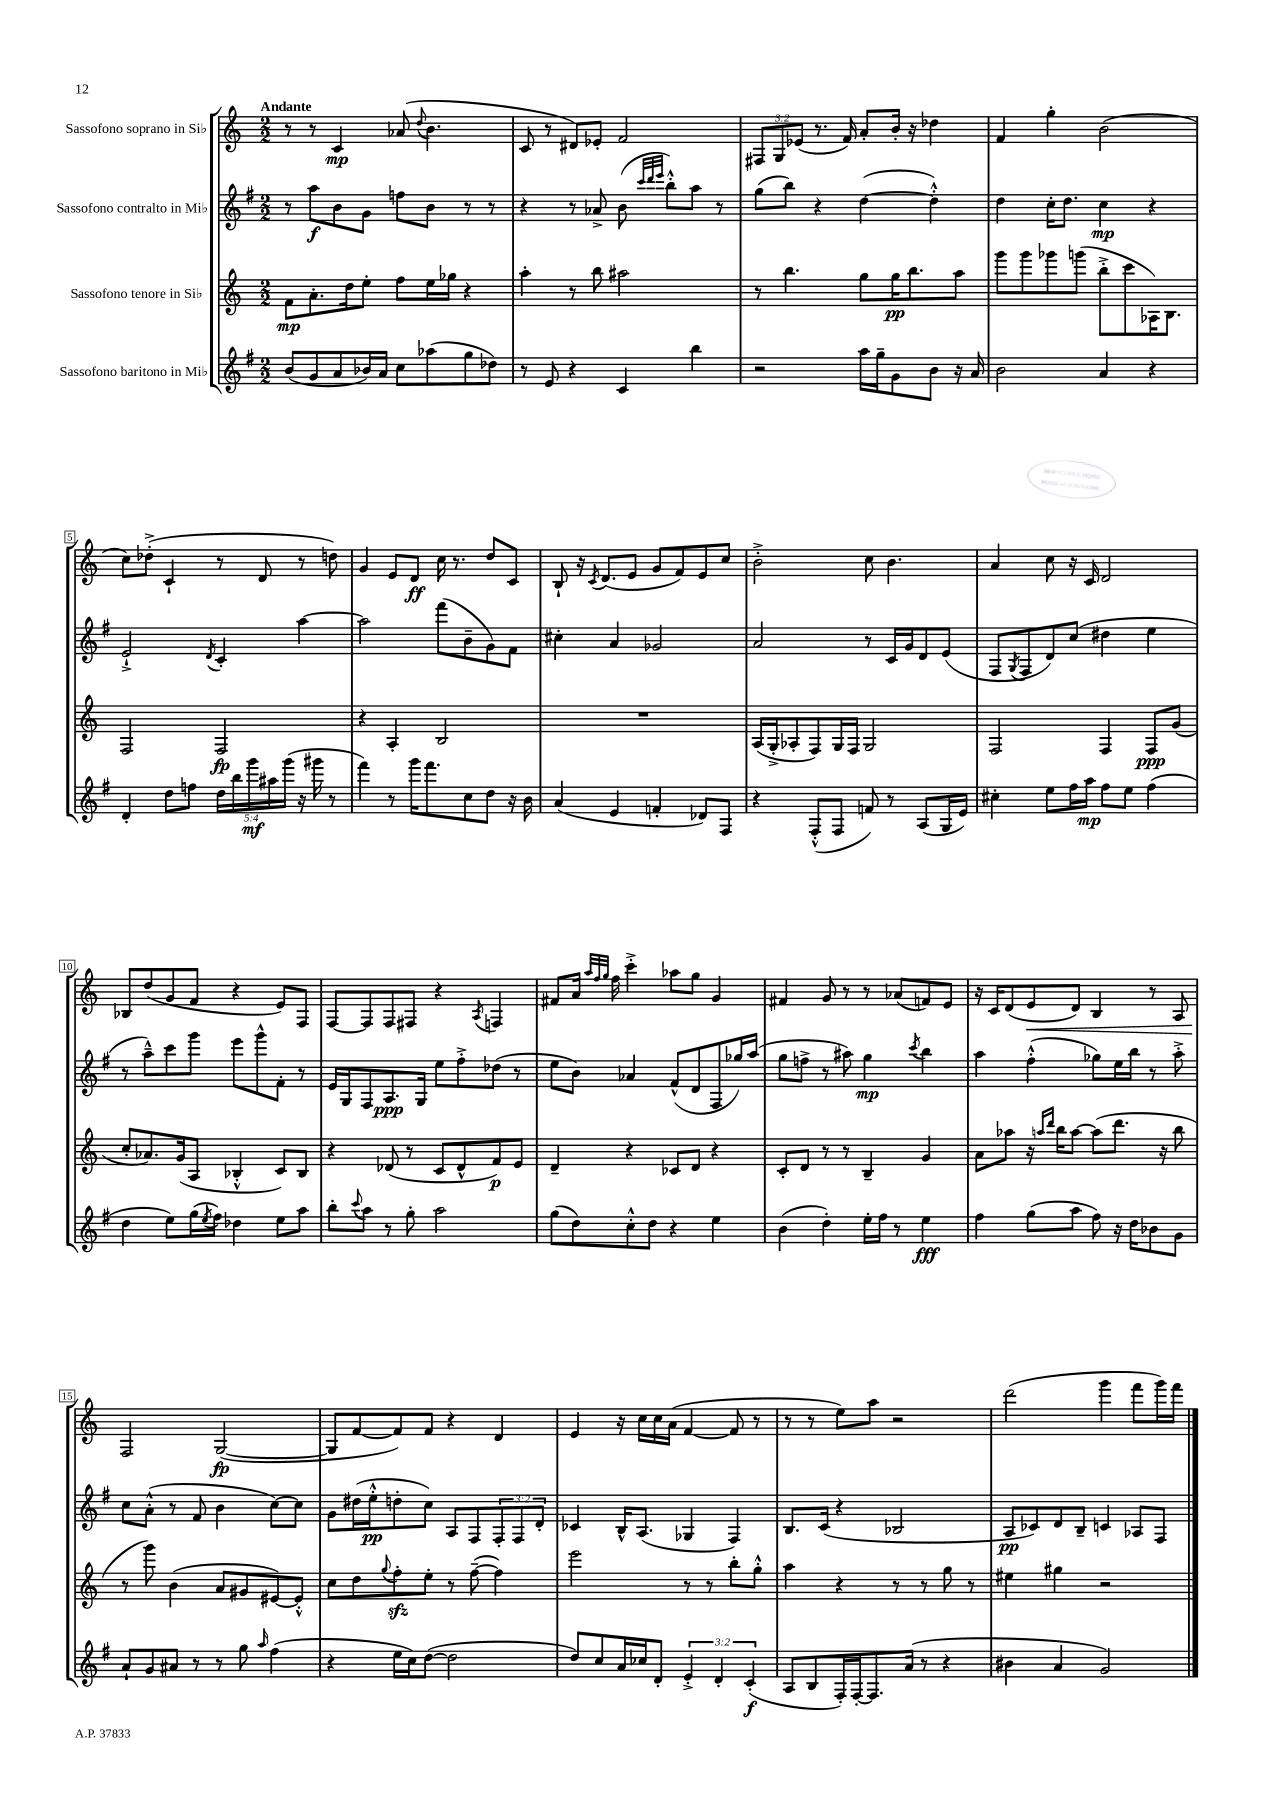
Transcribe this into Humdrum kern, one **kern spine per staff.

**kern	**kern	**kern	**kern
*staff4	*staff3	*staff2	*staff1
*clefG2	*clefG2	*clefG2	*clefG2
*k[f#]	*k[]	*k[f#]	*k[]
*M2/2	*M2/2	*M2/2	*M2/2
(8b/L	8f\L	8r	8r
8g/	8.a'\	8aa\L	8r
8a/	.	8b\	4c/
.	16dd\k	.	.
16b-/L)	8ee'\J	8g\J	.
16a/JJ	.	.	.
8cc\L	8ff\L	8ff\L	(8a-/
.	.	.	8qqdd/
(8aa-\	16ee\L	8b\J	4.b\
.	16gg-\JJ	.	.
8gg\	4r	8r	.
8dd-\J)	.	8r	.
=	=	=	=
8r	4aa'\	4r	8c/
8e/	.	.	8r
4r	8r	8r	8d#/L)
.	8bb\	8a-^/	8e-'/J
4c/	2aa#\	(8b\	2f/
.	.	32qqccc/LLL	.
.	.	32qqddd/	.
.	.	32qqeee/JJJ	.
.	.	8bb'^^\L)	.
4bb\	.	8aa\J	.
.	.	8r	.
=	=	=	=
2r	8r	(8gg\L	12F#/L
.	.	.	12G/
.	4.bb\	8bb\J)	.
.	.	.	(12e-/J
.	.	4r	8.r
.	.	.	16f/)
16aa\LL	8gg\L	([4dd\	8a'/L
16gg~\J	.	.	.
8g\	16gg\K	.	16b'/Jk
.	8.bb\	.	16r
8b\J	.	4dd'^^\])	4dd-\
16r	8aa\J	.	.
16a/	.	.	.
=	=	=	=
2b\	8ggg\L	4dd\	4f/
.	8ggg\	.	.
.	8ggg-\	16cc'\LK	4gg'\
.	.	8.dd\J	.
.	(8ggg\J	.	.
4a/	8bb'^\L	4cc\	(2b\
.	8ccc\	.	.
4r	16A-\K)	4r	.
.	8.B\J	.	.
=	=	=	=
4d'/	2F/	2e`^/	8cc\L)
.	.	.	(8dd-'^\J
8dd\L	.	.	4c`/
8ff\J	.	.	.
.	.	8qd/	.
20dd\LL	2F/	4c'/	8r
20bb\	.	.	.
20ggg\	.	.	.
.	.	.	8d/
20aa#\	.	.	.
(20ggg\JJ	.	.	.
16r	.	[4aa\	8r
16ggg#\	.	.	.
8r	.	.	8dd\)
=	=	=	=
4fff#\)	4r	2aa\]	4g/
8r	4A'/	.	8e/L
16ggg\LK	.	.	8d/J
8.fff#\	.	.	.
.	2B/	(8fff#\L	16cc\
.	.	.	8.r
8cc\	.	8b~\	.
8dd\J	.	8g\)	8dd/L
16r	.	8f#\J	8c/J
16b\	.	.	.
=	=	=	=
(4a/	1r	4cc#'\	8B`/
.	.	.	16r
.	.	.	8qc/
.	.	.	(8.d/L
4e/	.	4a/	.
.	.	.	8e/J
4f'/	.	2g-/	8g/L
.	.	.	8f/)
8d-/L)	.	.	8e/
8F#/J	.	.	8cc/J
=	=	=	=
4r	(16A/LL	2a/	2b'^\
.	16G'^/J	.	.
.	8A-'/	.	.
(8F#'^^/L	8F/)	.	.
8F#/J	16G/L	.	.
.	16F/JJ	.	.
8f/)	2G/	8r	8cc\
8r	.	16c/LL	4.b\
.	.	16g/J	.
(8A/L	.	8d/	.
16G/L	.	(8e/J	.
16e/JJ)	.	.	.
=	=	=	=
4cc#'\	2F/	8F#/L	4a/
.	.	8qG/	.
.	.	8F#/	.
8ee\L	.	8d/)	8cc\
16ff#\L	.	(8cc/J	16r
16aa\JJ	.	.	16c/
8ff#\L	4F/	4dd#\	2d/
8ee\J	.	.	.
(4ff#\	8F/L	4ee\	.
.	(8g/J	.	.
=	=	=	=
4dd\	8cc'/L	8r	8B-/L
.	8.a-/)	8aa~^^\L)	(8dd/
8ee\L)	.	8ccc\	8g/
.	(16g/k	.	.
(16gg\L	8A/J	8ggg\J	8f/J
8qee/	.	.	.
16ff#\JJ)	.	.	.
4dd-\	4B-'^^/	8eee\L	4r
.	.	8ggg^^\	.
8ee\L	8c/L)	8f#'\J	8e/L)
8aa\J	8B-/J	8r	8F/J
=	=	=	=
8bb'\L	4r	16e/LL	[8F/L
.	.	16G/J	.
8qqccc/	.	.	.
8aa\J	.	8F#/	8F/]
8r	(8d-/	8.A/	8F/
8gg'\	8r	.	8F#/J
.	.	16G/Jk	.
2aa\	8c/L	8ee\L	4r
.	8d-^^/	8ff#'^\	.
.	.	.	8qA/
.	8f/)	(8dd-\J	4F/
.	8e/J	8r	.
=	=	=	=
(8gg\L	4d~/	8ee\L	8f#/L
8dd\)	.	8b\J)	16a/Jk
.	.	.	32qqaa/LLL
.	.	.	32qqff/
.	.	.	32qqgg/JJJ
.	.	.	16ff\
8cc'^^\	4r	4a-/	4ccc'^\
8dd\J	.	.	.
4r	8c-/L	(8f#^^/L	8aa-\L
.	8d/J	8d/	8gg\J
4ee\	4r	8F#/	4g/
.	.	16gg-/L)	.
.	.	(16aa/JJ	.
=	=	=	=
(4b\	8c'/L	8gg\L	4f#/
.	8d/J	8ff^\J	.
4dd'\)	8r	8r	8g/
.	8r	8aa#\)	8r
16ee'\LL	4B~/	4gg\	8r
16ff#\JJ	.	.	.
8r	.	.	(8a-/L
.	.	8qccc/	.
4ee\	4g/	4bb\	8f/)
.	.	.	8e/J
=	=	=	=
4ff#\	8a\L	4aa\	16r
.	.	.	16c/LK
.	8aa-\J	.	(8d/
(8gg\L	16r	(4ff#'^^\	8e/
.	16qqaa/LL	.	.
.	16qqddd/JJ	.	.
.	16bb\LK	.	.
8aa\J	[8aa\J	.	8d/J)
8ff#\)	(8aa\]L	8gg-\L)	4B/
16r	8.ddd\J	16ee\L	.
16dd\LK	.	16bb\JJ	.
8b-\	.	8r	8r
.	16r	.	.
8g\J	8bb\	8aa'^\	8A/
=	=	=	=
8a`/L	8r	8cc\L	2F/
8g/	8ggg\)	(8a'^^\J	.
8a#/J	(4b\	8r	.
8r	.	8f#/	.
8r	8a/L	4b\	([2G/
8gg\	8g#/	.	.
16qqaa/	.	.	.
(4ff#\	[8e#/)	[8cc\L)	.
.	8e#'^^/]J	8cc\]J	.
=	=	=	=
4r	8cc\L	8g\L	8G/]L
.	8dd\	(16dd#\L	[8f/
.	.	16ee'^^\J	.
.	8qqgg/	.	.
16ee\LL	8ff'\	8dd'\	8f/])
16cc\J)	.	.	.
([8dd\J	8ee'\J	8cc\J)	8f/J
2dd\]	8r	8A/L	4r
.	([8ff~\	8F#/	.
.	4ff\])	12F#'/	4d/
.	.	12F#/	.
.	.	12d'/J	.
=	=	=	=
8dd/L)	2eee\	4c-/	4e/
8cc/	.	.	.
16a/L	.	16B^^/LK	16r
16cc-/J	.	(8.A/J	16cc\LL
8d'/J	.	.	16cc\
.	.	.	(16a\JJ
6e'^/	8r	4G-/	[4f/
.	8r	.	.
6d'/	.	.	.
.	8bb'\L	4F#/)	8f/]
(6c'/	.	.	.
.	8gg'^^\J	.	8r
=	=	=	=
8A/L	4aa\	8.B/L	8r
8B/	.	.	8r
.	.	(16c/Jk	.
16F#'/L)	4r	4r	8ee\L)
[16F#'/J	.	.	.
8.F#/]	.	.	8aa\J
.	8r	2B-/	2r
(16a/Jk	.	.	.
8r	8r	.	.
4r	8gg\	.	.
.	8r	.	.
=	=	=	=
4b#\	4ee#\	8A/L	(2ddd\
.	.	8c-/)	.
4a/	4gg#\	8d/	.
.	.	8B~/J	.
2g/)	2r	4c/	4ggg\
.	.	8A-/L	8fff\L
.	.	8F#/J	16ggg\L)
.	.	.	16fff\JJ
==	==	==	==
*-	*-	*-	*-
